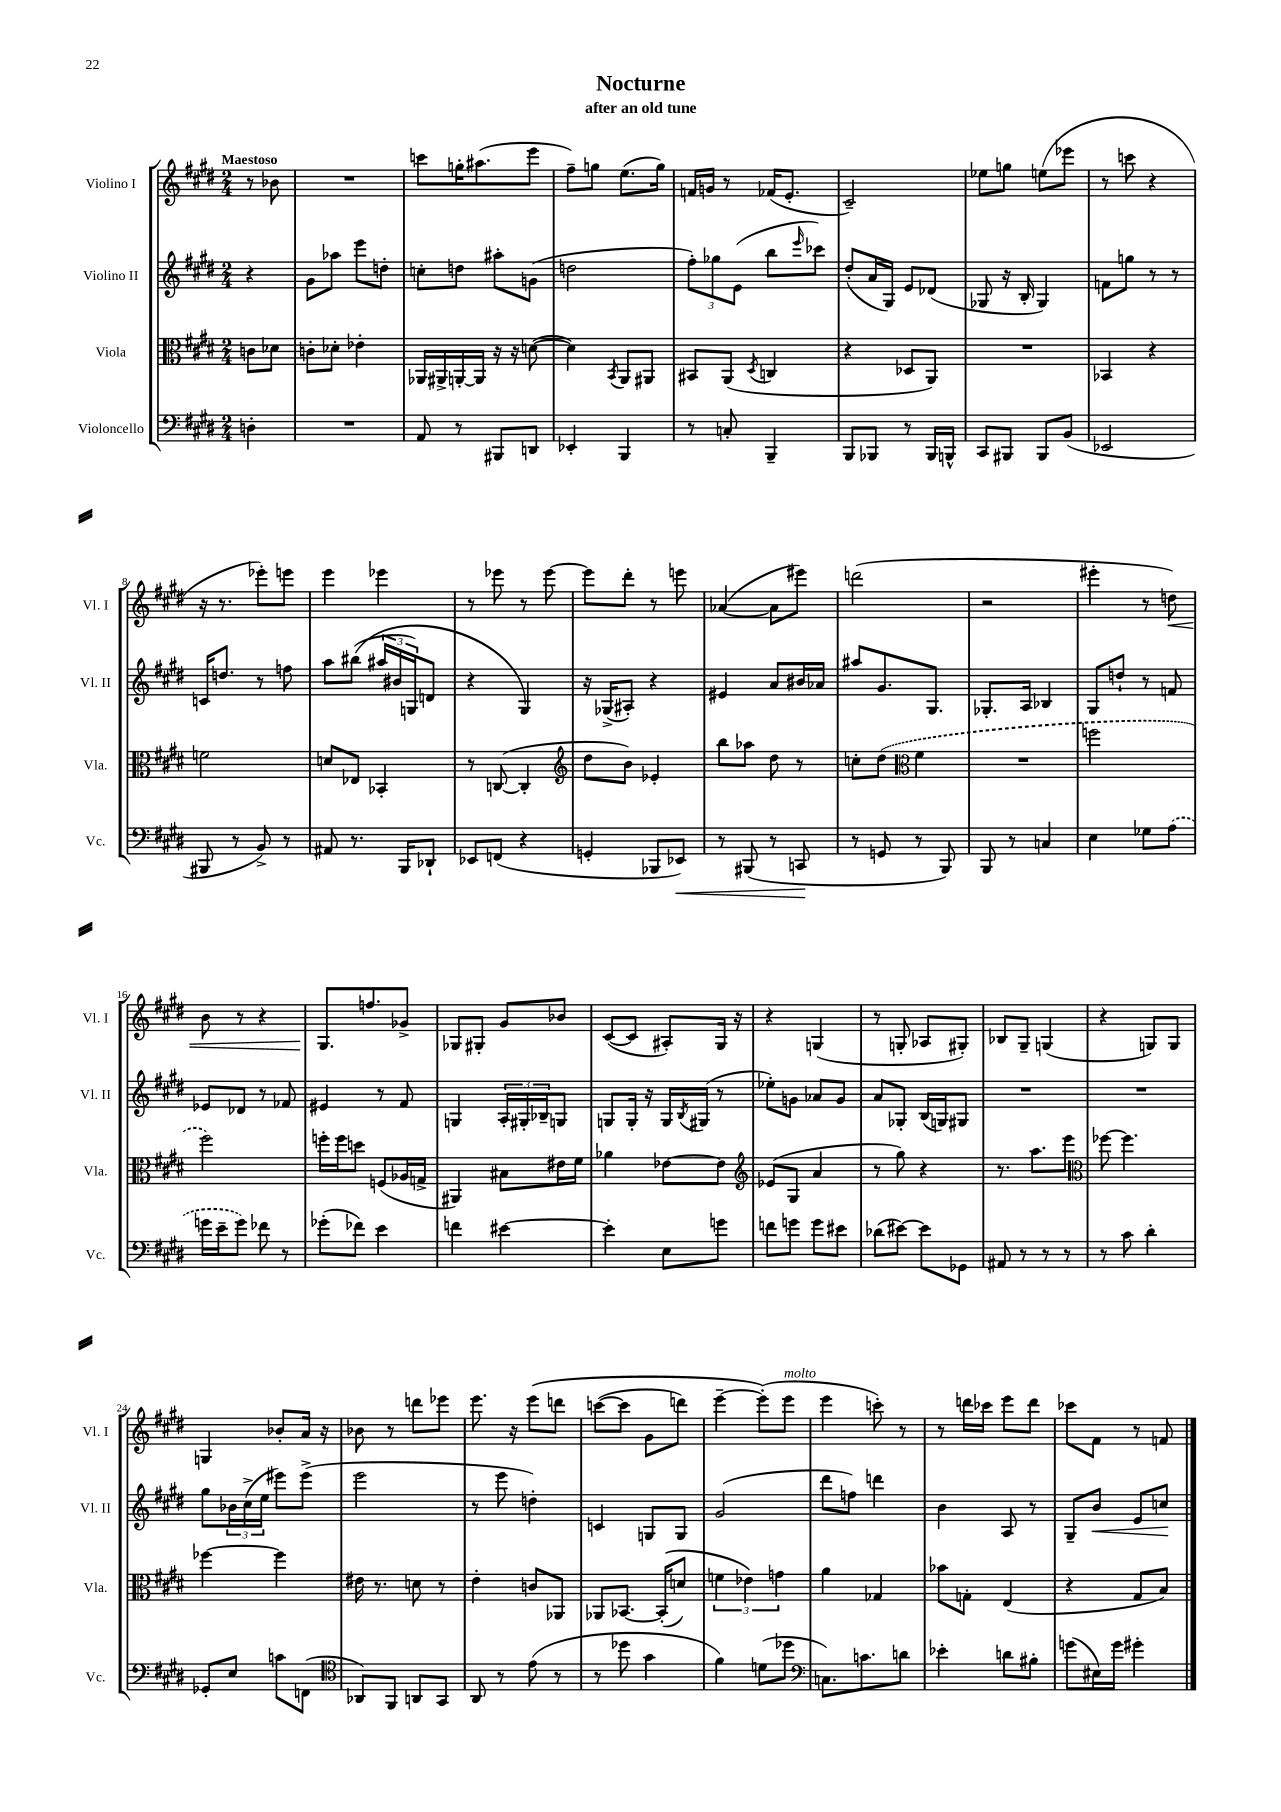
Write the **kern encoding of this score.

**kern	**kern	**kern	**kern
*staff4	*staff3	*staff2	*staff1
*clefF4	*clefC3	*clefG2	*clefG2
*k[f#c#g#d#]	*k[f#c#g#d#]	*k[f#c#g#d#]	*k[f#c#g#d#]
*M2/4	*M2/4	*M2/4	*M2/4
4D'\	8c\L	4r	8r
.	8d-\J	.	8b-\
=	=	=	=
2r	8c'\L	8g#\L	2r
.	8d-'\J	8aa-\J	.
.	4e-'\	8eee\L	.
.	.	8dd'\J	.
=	=	=	=
8AA/	16AA-/LL	8cc'\L	8ccc\L
.	16AA#^/	.	.
8r	[16AA'/	8dd\J	16gg'\K
.	16AA/]JJ	.	(8.aa#\
8BBB#/L	16r	8aa#'\L	.
.	16r	.	.
8DD/J	([8d\	(8g\J	8eee\J
=	=	=	=
4EE-'/	4d\])	2dd\	8ff#~\L)
.	.	.	8gg\J
.	8qBB/	.	.
4BBB/	8AA/L	.	(8.ee\L
.	8AA#/J	.	.
.	.	.	16gg\Jk)
=	=	=	=
8r	8BB#/L	12ff#'\L)	16f/LL
.	.	.	16g/JJ
.	.	12gg-\	.
8C'/	(8AA/J	.	8r
.	.	(12e\J	.
.	8qD#/	.	.
4BBB~/	4C/	8bb\L	(16f-/LK
.	.	.	8.e'/J
.	.	16qqeee/	.
.	.	8ccc-\J)	.
=	=	=	=
8BBB/L	4r	(8dd#'/L	2c#~/)
8BBB-/J	.	16a/L	.
.	.	16G#/JJ)	.
8r	8D-/L	8e/L	.
16BBB-/LL	8AA/J)	(8d-/J	.
16BBB^^/JJ	.	.	.
=	=	=	=
8CC#/L	2r	8G-/	8ee-\L
8BBB#/J	.	16r	8gg\J
.	.	16B'/	.
8BBB#/L	.	4G-/)	(8ee\L
(8BB/J	.	.	8eee-\J
=	=	=	=
2EE-/	4BB-/	8f\L	8r
.	.	8gg\J	8ccc\
.	4r	8r	4r
.	.	8r	.
=	=	=	=
8BBB#/	2f\	16c/LK	16r
.	.	8.dd/J	8.r
8r	.	.	.
8BB^/)	.	8r	8eee-'\L)
8r	.	8ff\	8eee\J
=	=	=	=
8AA#/	8d/L	8aa\L	4eee\
8.r	8E-/J	&((8bb#\J	.
.	4BB-'/	24aa#/LL	4eee-\
.	.	24b#/	.
16BBB/LK	.	.	.
.	.	24G/J)	.
8DD-`/J	.	8d/J	.
=	=	=	=
8EE-/L	8r	4r	8r
(8FF/J	([8C/	.	8eee-\
4r	4C'/]	4G#/&)	8r
.	.	.	[8eee-\
=	=	=	=
*	*clefG2	*	*
4GG'/	8dd#\L	16r	8eee-\]L
.	.	(16G-^/LK	.
.	8b\J)	8A#'/J)	8ddd#'\J
8BBB-/L	4e-'/	4r	8r
8EE-/J)	.	.	8eee\
=	=	=	=
8r	8bb\L	4e#/	([4a-/
(8BBB#/	8aa-\J	.	.
8r	8dd#\	8a/L	8a-\]L
8CC/	8r	16b#/L	8eee#\J)
.	.	16a-/JJ	.
=	=	=	=
8r	8cc'\L	8aa#/L	(2ddd\
8GG/	(8dd#\J	8.g#/	.
*	*clefC3	*	*
8r	4f#\	.	.
.	.	8.G#/J	.
8BBB/)	.	.	.
=	=	=	=
8BBB/	2r	8.G-'/L	2r
8r	.	.	.
.	.	16A/Jk	.
4C/	.	4B-/	.
=	=	=	=
4E\	2ff\	8G#/L	4eee#'\
.	.	8dd`/J	.
8G-\L	.	8r	8r
(8A\J	.	8f/	8dd\)
=	=	=	=
16g\LL	2ff#\)	8e-/L	8b\
16e~\J	.	.	.
8g\J)	.	8d-/J	8r
8f-\	.	8r	4r
8r	.	8f-/	.
=	=	=	=
(8g-'\L	16ff'\LL	4e#/	8.G#/L
.	16ff\J	.	.
8f-\J)	8dd\J	.	.
.	.	.	8.ff/
4e\	(8F/L	8r	.
.	16A-/L	8f#/	8g-^/J
.	16G^/JJ	.	.
=	=	=	=
4f\	4AA#/)	4G/	8G-/L
.	.	.	8G#'/J
[4e#\	8B#\L	24A'/LL	8g#/L
.	.	24G#'/	.
.	.	24B-~/J	.
.	16e#\L	8G/J	8b-/J
.	16f#\JJ	.	.
=	=	=	=
4e#'\]	4a-\	8G/L	([8c#/L
.	.	16G'/Jk	8c#/]J
.	.	16r	.
8E\L	[8e-\L	16G/LL	8A#'/L)
.	.	8qB/	.
.	.	(16G#/JJ	.
8g\J	8e-\]J	8r	16G#/Jk
.	.	.	16r
=	=	=	=
*	*clefG2	*	*
8f\L	(8e-/L	8ee-'\L)	4r
8g\J	8G#/J	8g\J	.
8g\L	4a/	8a-/L	(4G/
8e#\J	.	8g/J	.
=	=	=	=
(8d-\L	8r	8a/L	8r
[8e#\J)	8gg#\)	8G-'/J	8G'/
8e#\]L	4r	(16B/LL	8A-/L
.	.	16G/J)	.
8GG-\J	.	8G#/J	8G#'/J)
=	=	=	=
8AA#/	8.r	2r	8B-/L
8r	.	.	8G#~/J
.	8.aa\L	.	.
8r	.	.	(4G/
8r	8eee\J	.	.
=	=	=	=
*	*clefC3	*	*
8r	[8ff-\	2r	4r
8c#\	4.ff-\]	.	.
4d#'\	.	.	8G/L)
.	.	.	8G/J
=	=	=	=
8GG-'/L	[4ff-\	8gg#\L	4G/
8E/J	.	24b-\L	.
.	.	(24cc#^\	.
.	.	24ee\JJ	.
8c\L	4ff-\]	8eee#\L)	8b-'/L
(8FF\J	.	(8eee#^\J	16a/Jk
.	.	.	16r
=	=	=	=
*clefC4	*	*	*
8AA-/L)	16e#\	2eee\	8b-\
.	8.r	.	.
8FF#/J	.	.	8r
8AA/L	8d\	.	8ddd\L
8GG#/J	8r	.	8eee-\J
=	=	=	=
8AA/	4e'\	8r	8.eee\
8r	.	8eee\	.
.	.	.	16r
(8e\	8c/L	4dd'\)	&(8eee\L
8r	8AA-/J	.	8ddd\J
=	=	=	=
8r	8AA-/L	4c/	([8ccc\L
8dd-\	[8.BB-/J	.	8ccc\]J
4g#\	.	8G/L	8g#\L
.	&((16BB-'/]LK	.	.
.	8d/J)	8G/J	8ddd\J)
=	=	=	=
4f#\)	6f\	(2g#/	[4eee~\
.	6e-\&)	.	.
(8d\L	.	.	(8eee'\]L&)
.	6g\	.	.
8dd-\J	.	.	8eee\J
=	=	=	=
*clefF4	*	*	*
8.C\L)	4a\	8ddd#\L	4eee\
.	.	8ff\J)	.
8.c\	.	.	.
.	4G-/	4ddd\	8ccc'\)
8d\J	.	.	8r
=	=	=	=
4e-'\	8b-\L	4b\	8r
.	8G'\J	.	16ddd\LL
.	.	.	16ccc-\JJ
8d\L	(4E/	8A/	8eee\L
8B#'\J	.	8r	8ddd\J
=	=	=	=
(8g\L	4r	8G#~/L	8ccc-\L
16E#\L)	.	8b/J	8f#\J
16g\JJ	.	.	.
4g#'\	8G#/L	8e/L	8r
.	8B/J)	8cc/J	8f/
==	==	==	==
*-	*-	*-	*-
